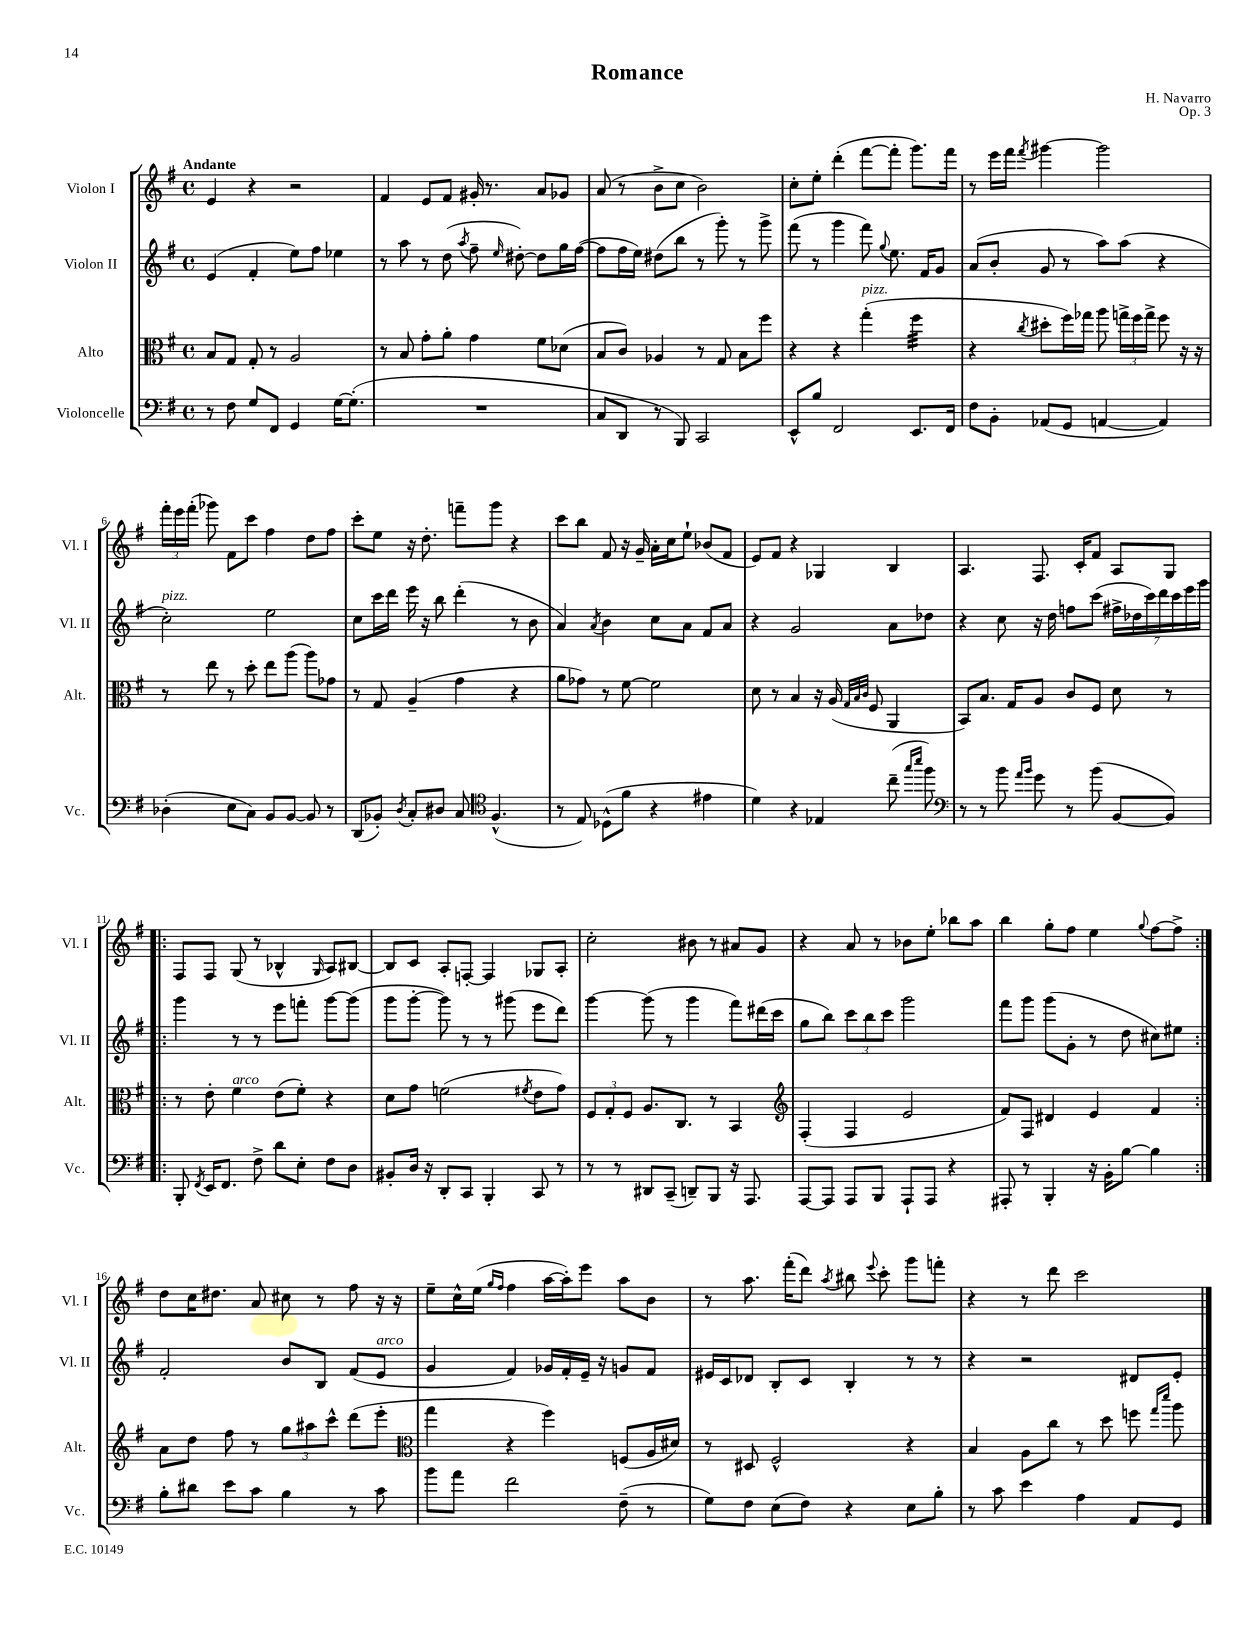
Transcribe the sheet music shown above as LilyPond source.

\header { title = "Romance" composer = "H. Navarro" opus = "Op. 3" }
<<
\new StaffGroup <<
\new Staff = "s0" \with { instrumentName = "Violon I" shortInstrumentName = "Vl. I" } {
    \clef treble \key g \major \defaultTimeSignature \time 4/4 \tempo "Andante"
    \autoBeamOff e'4 r4 r2 |
    fis'4 e'8[ fis'8] gis'16-. r8. a'8[ ges'8] |
    a'8( r8 b'8[-> c''8] b'2) |
    c''8[-. e''8]-. d'''4-.( fis'''8[~ fis'''8]-. g'''8.[) fis'''16] |
    r8 e'''16[ fis'''16] \acciaccatura { fis'''8 } gis'''4~ gis'''2 |
    \tuplet 3/2 { fis'''16[-. e'''16 fis'''16]-.( } ges'''8) fis'8[ c'''8] fis''4 d''8[ fis''8] |
    c'''8[-. e''8] r16 d''8.-. f'''8[-- g'''8] r4 |
    c'''8[ b''8] fis'8 r16 g'16-- a'16[-. c''16 e''8]-! bes'8[( fis'8] |
    e'8[) fis'8] r4 ges4 b4 |
    a4. fis8. c'16[-. fis'8] a8[ g8] |
    \repeat volta 2 { fis8[ fis8] g8( r8 bes4-^ \grace { g16 } a8[) bis8]~ |
    bis8[ c'8] a8[-. f8]~-. f4 ges8[ a8]-. |
    c''2-. bis'8 r8 ais'8[ g'8] |
    r4 a'8 r8 bes'8[ e''8]-. bes''8[ a''8] |
    b''4 g''8[-. fis''8] e''4 \appoggiatura { g''8 } fis''8[~ fis''8]-> | }
    d''8[ c''16 dis''8.] a'8 cis''8 r8 fis''8 r16 r16 |
    e''8[-- c''16-^ e''16]( \grace { g''16[ fis''16] } fis''4 a''16[~ a''16-.) e'''8] a''8[ b'8] |
    r8 a''8. fis'''16[-.( d'''8]) \acciaccatura { a''8 } bis''8 \appoggiatura { e'''8 } c'''8-. g'''8[ f'''8]-. |
    r4 r8 d'''8 c'''2 \bar "|." |
}
\new Staff = "s1" \with { instrumentName = "Violon II" shortInstrumentName = "Vl. II" } {
    \clef treble \key g \major \defaultTimeSignature \time 4/4
    \autoBeamOff e'4( fis'4-. e''8[) fis''8] ees''4 |
    r8 a''8 r8 d''8( \acciaccatura { a''8 } fis''8-- \grace { e''16 } dis''8~-.) dis''8[ g''16 fis''16]~( |
    fis''8[ fis''16 e''16]) dis''8[( b''8] r8 g'''8-.) r8 g'''8-> |
    fis'''8( r8 g'''4 fis'''8) \appoggiatura { g''8 } e''8. fis'16[ g'8] |
    a'8[( b'8]-. g'8 r8 a''8[) a''8]( r4 |
    c''2-.^\markup { \italic "pizz." }) e''2 |
    c''8[ c'''16 d'''16] e'''16 r16 b''8 d'''4-.( r8 b'8 |
    a'4) \acciaccatura { a'8 } b'4 c''8[ a'8] fis'8[ a'8] |
    r4 g'2 a'8[ des''8] |
    r4 c''8 r16 d''16 f''8[ c'''8]( \tuplet 7/4 { fis''16[-> des''16 c'''16) d'''16 c'''16 e'''16 g'''16] } |
    \repeat volta 2 { g'''4 r8 r8 e'''8[ f'''8]-. g'''8[~ g'''8]( |
    g'''8[ g'''8]~-. g'''8) r8 r8 gis'''8( e'''8[ d'''8]) |
    g'''4~ g'''8( r8 g'''4 fis'''8[) dis'''16( c'''16] |
    g''8[ b''8]) \tuplet 3/2 { c'''8[ b''8 c'''8] } g'''2 |
    fis'''8[ g'''8] g'''8[( g'8]-. r8 d''8 cis''8[) eis''8] | }
    fis'2-. b'8[ b8] fis'8[( e'8]^\markup { \italic "arco" } |
    g'4 fis'4) ges'16[ fis'16-. e'16]-- r16 g'8[ fis'8] |
    eis'16[ c'16 des'8] b8[-. c'8] b4-. r8 r8 |
    r4 r2 dis'8[ e'8]-. \bar "|." |
}
\new Staff = "s2" \with { instrumentName = "Alto" shortInstrumentName = "Alt." } {
    \clef alto \key g \major \defaultTimeSignature \time 4/4
    \autoBeamOff b8[ g8] g8-. r8 a2 |
    r8 b8 g'8[-. a'8]-. g'4 fis'8[ des'8]( |
    b8[ c'8]) aes4 r8 g8 b8[ fis''8] |
    r4 r4 g''4-.^\markup { \italic "pizz." }( fis''4:32 |
    r4 \acciaccatura { c''8 } dis''8[-. fis''16) ges''16] a''8 \tuplet 3/2 { g''16[-> fis''16 g''16]-> } fis''8 r16 r16 |
    r8 e''8 r8 d''8-. e''8[ a''8]( a''8[) ges'8] |
    r8 g8 a4--( g'4 r4 |
    a'8[ ges'8]) r8 fis'8~ fis'2 |
    d'8 r8 b4 r16 a16( \grace { g32[ b32 c'32] } fis8 a,4 |
    b,8[) b8.] g16[ a8] c'8[ fis8] d'8 r8 |
    \repeat volta 2 { r8 e'8-. fis'4^\markup { \italic "arco" } e'8[( fis'8]-.) r4 |
    d'8[ g'8] f'2( \acciaccatura { fis'8 } e'8[ g'8]) |
    \tuplet 3/2 { fis8[ g8-. fis8] } a8.[ c8.] r8 b,4 |
    \clef treble fis4-.( fis4 e'2 |
    fis'8[) fis8] dis'4 e'4 fis'4 | }
    a'8[ d''8] fis''8 r8 \tuplet 3/2 { g''8[ ais''8 c'''8]-^ } d'''8[( e'''8]-. |
    \clef alto g''4 r4 fis''4) f8[( a16 dis'16]) |
    r8 dis8 fis2-^ r4 |
    b4 a8[ c''8] r8 d''8 f''8 \grace { g''16[ d'''16] } a''8 \bar "|." |
}
\new Staff = "s3" \with { instrumentName = "Violoncelle" shortInstrumentName = "Vc." } {
    \clef bass \key g \major \defaultTimeSignature \time 4/4
    \autoBeamOff r8 fis8 g8[ fis,8] g,4 g16[~ g8.]-.( |
    R1 |
    c8[ d,8] r8 b,,8) c,2 |
    e,8[-^ b8] fis,2 e,8.[ fis,16] |
    fis8[ b,8]-. aes,8[( g,8] a,4~ a,4) |
    des4-.( e8[ c8]) b,8[ b,8]~ b,8 r8 |
    d,8[( bes,8]-.) \acciaccatura { d8 } c8[-. dis8] c8 \clef tenor fis4.-^( |
    r8 e8) des8[-^( fis'8] r4 eis'4 |
    d'4) r4 ees4 c''8--( \grace { g''16[ b''16] } fis''8) |
    \clef bass r8 r8 b'8 \grace { a'16[ b'16] } g'8 r8 b'8( b,8[~ b,8]) |
    \repeat volta 2 { b,,8-. \acciaccatura { fis,8 } e,16[ fis,8.] fis8-> d'8[ e8]-. fis8[ d8] |
    bis,8[-. d16] r16 d,8[-. c,8] b,,4-. c,8 r8 |
    r8 r8 dis,8[ c,8]--( d,8[--) b,,8] r16 a,,8. |
    a,,8[~ a,,8] a,,8[ b,,8] a,,8[-! a,,8] r4 |
    ais,,8-. r8 b,,4-. r16 b,16[-. b8]~ b4 | }
    b8[-. dis'8] e'8[ c'8] b4 r8 c'8 |
    b'8[ a'8] fis'2 fis8--( r8 |
    g8[) fis8] e8[( fis8]) r4 e8[ b8]-. |
    r8 c'8 e'4 a4 a,8[ g,8] \bar "|." |
}
>>
>>
